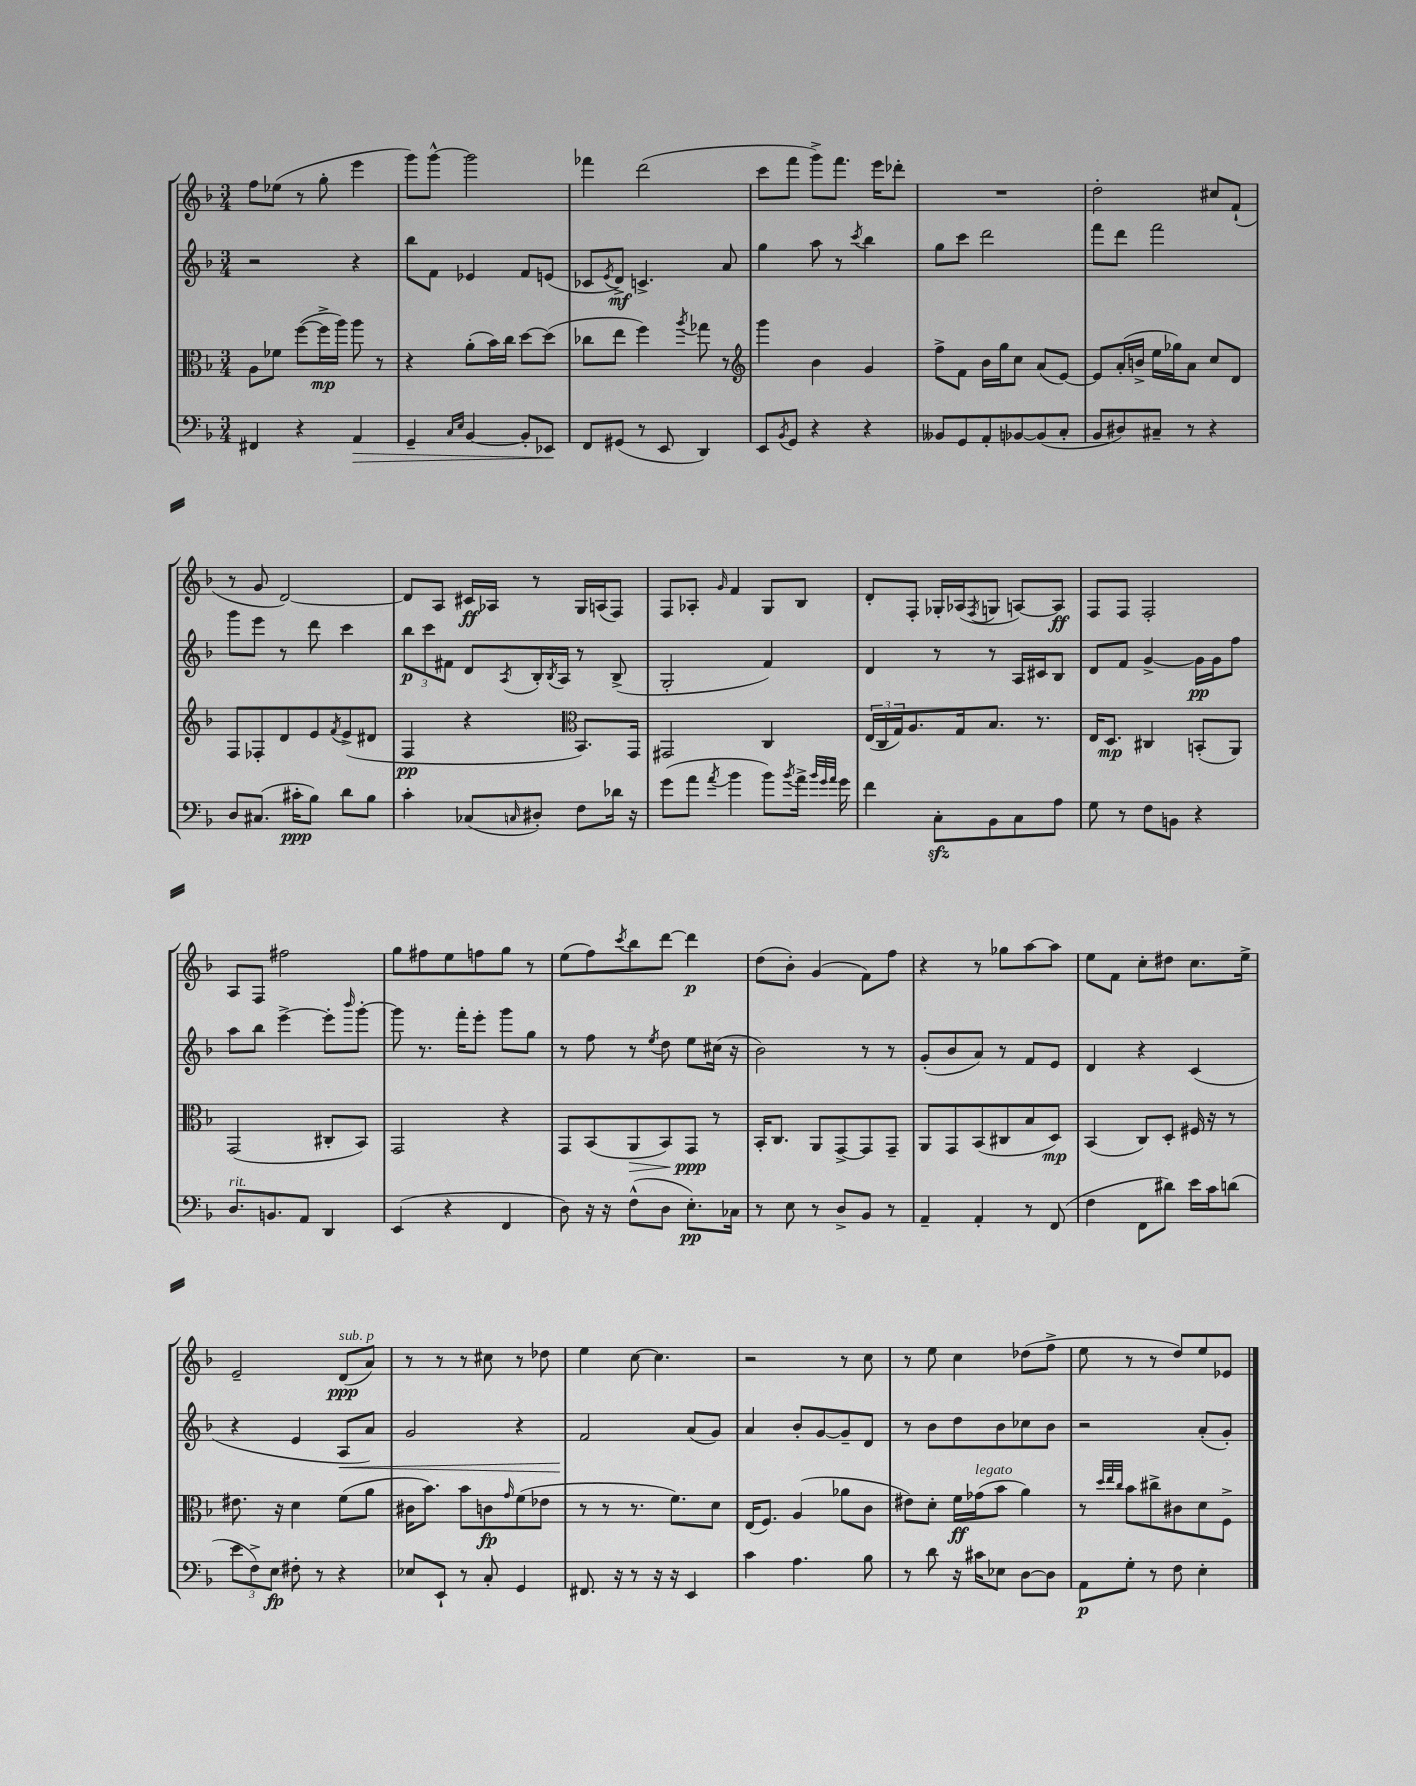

**kern	**dynam	**kern	**dynam	**kern	**dynam	**kern	**dynam
*part4	*part4	*part3	*part3	*part2	*part2	*part1	*part1
*staff4	*staff4	*staff3	*staff3	*staff2	*staff2	*staff1	*staff1
*clefF4	*	*clefC3	*	*clefG2	*	*clefG2	*
*k[b-]	*	*k[b-]	*	*k[b-]	*	*k[b-]	*
*M3/4	*	*M3/4	*	*M3/4	*	*M3/4	*
=22	=22	=22	=22	=22	=22	=22	=22
4FF#X/	.	8A\L	.	2r	.	8ff\L	.
.	.	8f-X\J	.	.	.	(8ee-X\J	.
4r	.	([8ff\L	.	.	.	8r	.
.	.	16ff^\L]	mp	.	.	8gg'\	.
.	.	16aa\JJ)	.	.	.	.	.
!	!LO:HP:b	!	!	!	!	!	!
4AA/	>	8aa\	.	4r	.	4eee\	.
.	.	8r	.	.	.	.	.
=23	=23	=23	=23	=23	=23	=23	=23
4GG~/	.	4r	.	8bb-\L	.	8ggg\L)	.
.	.	.	.	8f\J	.	[8ggg^^\J	.
16qqC/LL	.	.	.	.	.	.	.
16qqE/JJ	.	.	.	.	.	.	.
[4BB-/	.	(8a'\L	.	4e-X/	.	2ggg\]	.
.	.	16b-\L)	.	.	.	.	.
.	.	16cc\JJ	.	.	.	.	.
8BB-'/L]	.	[8dd\L	.	8f/L	.	.	.
8EE-X/J	.	(8dd\J]	.	(8en/J	.	.	.
.	]	.	.	.	.	.	.
=24	=24	=24	=24	=24	=24	=24	=24
8FF/L	.	8cc-X\L	.	8c-X/L	.	4fff-X\	.
.	.	.	.	8qe/	.	.	.
(8GG#X/J	.	8ee\J	.	8d^/J)	mf	.	.
8r	.	4ff\)	.	4.cn^/	.	(2ddd\	.
8EE/	.	.	.	.	.	.	.
.	.	8qaa/	.	.	.	.	.
4DD/)	.	8gg-X\	.	.	.	.	.
.	.	8r	.	8a/	.	.	.
=25	=25	=25	=25	=25	=25	=25	=25
*	*	*clefG2	*	*	*	*	*
8EE/L	.	4ggg\	.	4gg\	.	8ccc\L	.
8qBB-/	.	.	.	.	.	.	.
8GG/J	.	.	.	.	.	8fff\J	.
4r	.	4b-\	.	8aa\	.	8ggg^\L)	.
.	.	.	.	8r	.	8.fff\J	.
.	.	.	.	8qccc/	.	.	.
4r	.	4g/	.	4bb-\	.	.	.
.	.	.	.	.	.	16eee\KL	.
.	.	.	.	.	.	8ddd-X'\J	.
=26	=26	=26	=26	=26	=26	=26	=26
8BB--X/L	.	8ff^\L	.	8gg\L	.	2.r	.
8GG/	.	8f\J	.	8ccc\J	.	.	.
8AA'/	.	16b-\LL	.	2ddd\	.	.	.
.	.	16gg\J	.	.	.	.	.
[8BB-X/	.	8cc\J	.	.	.	.	.
(8BB-/]	.	(8a/L	.	.	.	.	.
8C'/J	.	[8e/J)	.	.	.	.	.
=27	=27	=27	=27	=27	=27	=27	=27
8BB-/L	.	8e/L]	.	8fff\L	.	2dd'\	.
8D#X/)	.	(16a'/L	.	8ddd\J	.	.	.
.	.	16bn^/JJ	.	.	.	.	.
8C#X~/J	.	16ee\LL	.	2fff\	.	.	.
.	.	16gg-X\J)	.	.	.	.	.
8r	.	8a\J	.	.	.	.	.
4r	.	8cc/L	.	.	.	8cc#X/L	.
.	.	8d/J	.	.	.	(8f`/J	.
!!LO:LB:g=z
=28	=28	=28	=28	=28	=28	=28	=28
8D/L	.	8F/L	.	8ggg\L	.	8r	.
(8.C#X/J	.	8F-X'/	.	8eee\J	.	8g/	.
.	.	8d/	.	8r	.	[2d/)	.
16c#X'\KL	ppp	.	.	.	.	.	.
8B-\J)	.	8e/	.	8ddd\	.	.	.
.	.	8qf/	.	.	.	.	.
8d\L	.	(8e^/	.	4ccc\	.	.	.
8B-\J	.	8d#X/J	.	.	.	.	.
=29	=29	=29	=29	=29	=29	=29	=29
4c'\	.	4F/	pp	12bb-\L	p	8d/L]	.
.	.	.	.	12ccc\	.	.	.
.	.	.	.	.	.	8A/J	.
.	.	.	.	12f#X\J	.	.	.
(8C-X/L	.	4r	.	8d/L	.	16c#X/LL	ff
.	.	.	.	.	.	16A-X/JJ	.
16qqCn/	.	.	.	8qA/	.	.	.
8D#X'/J)	.	.	.	16B-'/L	.	8r	.
.	.	.	.	8qB-/	.	.	.
.	.	.	.	16A/JJ	.	.	.
*	*	*clefC3	*	*	*	*	*
8F\L	.	8.BB-/L)	.	8r	.	16G/LL	.
.	.	.	.	.	.	(16An/J	.
16d-X\Jk	.	.	.	(8B-^/	.	8F/J)	.
16r	.	16GG/Jk	.	.	.	.	.
=30	=30	=30	=30	=30	=30	=30	=30
(8g\L	.	2GG#X/	.	2G'/	.	8F/L	.
8a\J	.	.	.	.	.	8A-X'/J	.
8qa/	.	.	.	.	.	16qqg/	.
4b-\	.	.	.	.	.	4f/	.
8b-\L)	.	4C/	.	4f/)	.	8G/L	.
8qb-/	.	.	.	.	.	.	.
16a^\Jk	.	.	.	.	.	8B-/J	.
32qqb-/LLL	.	.	.	.	.	.	.
32qqg/	.	.	.	.	.	.	.
32qqa/JJJ	.	.	.	.	.	.	.
16g\	.	.	.	.	.	.	.
=31	=31	=31	=31	=31	=31	=31	=31
4f\	.	(24E/LL	.	4d/	.	8d'/L	.
.	.	24C/	.	.	.	.	.
.	.	24G/J)	.	.	.	.	.
.	.	8.A/	.	.	.	8F'/J	.
8Czz'\L	.	.	.	8r	.	16G-X'/LL	.
.	.	16G/k	.	.	.	(16A-X/J	.
.	.	.	.	.	.	8qF/	.
8BB-\	.	8.B-/J	.	8r	.	8Gn/J	.
8C\	.	.	.	16A/LL	.	[8An/L)	.
.	.	8.r	.	16c#X/J	.	.	.
8A\J	.	.	.	8B-/J	.	8A/J]	ff
=32	=32	=32	=32	=32	=32	=32	=32
8G\	.	16E/KL	.	8d/L	.	8F/L	.
.	.	8.D/J	mp	.	.	.	.
8r	.	.	.	8f/J	.	8F/J	.
8F\L	.	4C#X/	.	[4g^/	.	2F'/	.
8BBn\J	.	.	.	.	.	.	.
4r	.	(8BBn'/L	.	16g\LL]	pp	.	.
.	.	.	.	16g\J	.	.	.
.	.	8AA/J)	.	8ff\J	.	.	.
!!LO:LB:g=z
=33	=33	=33	=33	=33	=33	=33	=33
!LO:TX:a:i:t=rit.	!	!	!	!	!	!	!
8.D/L	.	(2GG/	.	8aa\L	.	8A/L	.
.	.	.	.	8bb-\J	.	8F/J	.
8.BBn/	.	.	.	.	.	.	.
.	.	.	.	[4eee^\	.	2ff#X\	.
8AA/J	.	.	.	.	.	.	.
4DD/	.	8C#X'/L	.	8eee'\L]	.	.	.
.	.	.	.	16qqbbb-/	.	.	.
.	.	8BB-/J)	.	[8ggg'\J	.	.	.
=34	=34	=34	=34	=34	=34	=34	=34
(4EE/	.	2GG/	.	8ggg\]	.	8gg\L	.
.	.	.	.	8.r	.	8ff#X\	.
4r	.	.	.	.	.	8ee\	.
.	.	.	.	16fff'\KL	.	.	.
.	.	.	.	8eee'\J	.	8ffn\	.
4FF/	.	4r	.	8ggg\L	.	8gg\J	.
.	.	.	.	8gg\J	.	8r	.
=35	=35	=35	=35	=35	=35	=35	=35
8D\)	.	8GG/L	.	8r	.	(8ee\L	.
16r	.	(8BB-/	.	8ff\	.	8ff\)	.
16r	.	.	.	.	.	.	.
.	.	.	.	.	.	8qccc/	.
!	!	!	!LO:HP:b	!	!	!	!
(8F^^\L	.	8AA/	>	8r	.	8bb-\	.
.	.	.	.	8qee/	.	.	.
8D\J	.	8BB-/)	.	8dd\	.	[8ddd\J	.
8.E'\L)	pp	8GG/J	ppp	8ee\L	.	4ddd\]	p
.	.	8r	]	(16cc#X\Jk	.	.	.
16C-X\Jk	.	.	.	16r	.	.	.
=36	=36	=36	=36	=36	=36	=36	=36
8r	.	16BB-'/KL	.	2b-\)	.	(8dd\L	.
.	.	8.C/J	.	.	.	.	.
8E\	.	.	.	.	.	8b-'\J)	.
8r	.	8AA/L	.	.	.	(4g/	.
8D^/L	.	[8GG^/	.	.	.	.	.
8BB-/J	.	8GG/]	.	8r	.	8f\L)	.
8r	.	8GG~/J	.	8r	.	8ff\J	.
=37	=37	=37	=37	=37	=37	=37	=37
4AA~/	.	8AA/L	.	(8g'/L	.	4r	.
.	.	8GG/	.	8b-/	.	.	.
4AA'/	.	(8BB-/	.	8a/J)	.	8r	.
.	.	8C#X/	.	8r	.	8gg-X\L	.
8r	.	8B-/	.	8f/L	.	[8aa\	.
(8FF/	.	8D/J)	mp	8e/J	.	8aa\J]	.
=38	=38	=38	=38	=38	=38	=38	=38
4F\	.	(4BB-/	.	4d/	.	8ee\L	.
.	.	.	.	.	.	8f\J	.
8FF\L	.	8C/L)	.	4r	.	8cc'\L	.
8d#X\J)	.	8D'/J	.	.	.	8dd#X\J	.
16e\LL	.	16F#X/	.	(4c/	.	8.cc\L	.
16c\J	.	16r	.	.	.	.	.
(8dn\J	.	8r	.	.	.	.	.
.	.	.	.	.	.	16ee^\Jk	.
!!LO:LB:g=z
=39	=39	=39	=39	=39	=39	=39	=39
12e\L	.	8.e#X\	.	4r	.	2e~/	.
12F^\)	.	.	.	.	.	.	.
12E\J	fp	.	.	.	.	.	.
.	.	16r	.	.	.	.	.
8F#X'\	.	4d\	.	4e/	.	.	.
8r	.	.	.	.	.	.	.
!	!	!	!	!	!	!LO:TX:a:i:t=sub. p	!
!	!	!	!	!	!LO:HP:b	!	!
4r	.	(8f\L	.	8A/L	<	(8d/L	ppp
.	.	8a\J	.	8a/J)	.	8a/J)	.
=40	=40	=40	=40	=40	=40	=40	=40
8E-X/L	.	16c#X\KL	.	2g/	.	8r	.
.	.	8.b-\J)	.	.	.	.	.
8EE`/J	.	.	.	.	.	8r	.
8r	.	8b-\L	.	.	.	8r	.
8C'/	.	8cn\	fp	.	.	8cc#X\	.
.	.	16qqg/	.	.	.	.	.
4GG/	.	(8f\	.	4r	.	8r	.
.	.	8e-X\J	.	.	.	8dd-X\	.
=41	=41	=41	=41	=41	=41	=41	=41
8.FF#X/	.	8r	.	2f/	.	4ee\	.
.	.	8r	.	.	.	.	.
16r	.	.	.	.	.	.	.
8r	.	8.r	.	.	.	[8cc\	.
16r	.	.	.	.	.	4.cc\]	.
16r	.	8.f\L)	.	.	.	.	.
4EE/	.	.	.	(8a/L	[	.	.
.	.	8d\J	.	8g/J)	.	.	.
=42	=42	=42	=42	=42	=42	=42	=42
4c\	.	(16E/KL	.	4a/	.	2r	.
.	.	8.F/J)	.	.	.	.	.
4.A\	.	(4A/	.	8b-'/L	.	.	.
.	.	.	.	[8g/	.	.	.
.	.	8a-X\L	.	8g~/]	.	8r	.
8B-\	.	8c\J	.	8d/J	.	8cc\	.
=43	=43	=43	=43	=43	=43	=43	=43
8r	.	8e#X\L)	.	8r	.	8r	.
8d\	.	8d'\J	.	8b-\L	.	8ee\	.
16r	.	16f\LL	ff	8dd\	.	4cc\	.
!	!	!LO:TX:a:i:t=legato	!	!	!	!	!
16c#X\KL	.	(16g-X\J	.	.	.	.	.
8E-X\J	.	8b-\J	.	8b-\	.	.	.
[8D\L	.	4a\)	.	8cc-X\	.	(8dd-X\L	.
8D\J]	.	.	.	8b-\J	.	8ff^\J	.
=44	=44	=44	=44	=44	=44	=44	=44
8AA\L	p	8r	.	2r	.	8ee\	.
.	.	32qqdd/LLL	.	.	.	.	.
.	.	32qqee/	.	.	.	.	.
.	.	32qqcc/JJJ	.	.	.	.	.
8G'\J	.	8b-\L	.	.	.	8r	.
8r	.	8cc#X^\	.	.	.	8r	.
8F\	.	8c#X\	.	.	.	8dd/L)	.
4E'\	.	8d\	.	(8a'/L	.	8ee/	.
.	.	8F^\J	.	8g'/J)	.	8e-X/J	.
==	==	==	==	==	==	==	==
*-	*-	*-	*-	*-	*-	*-	*-
